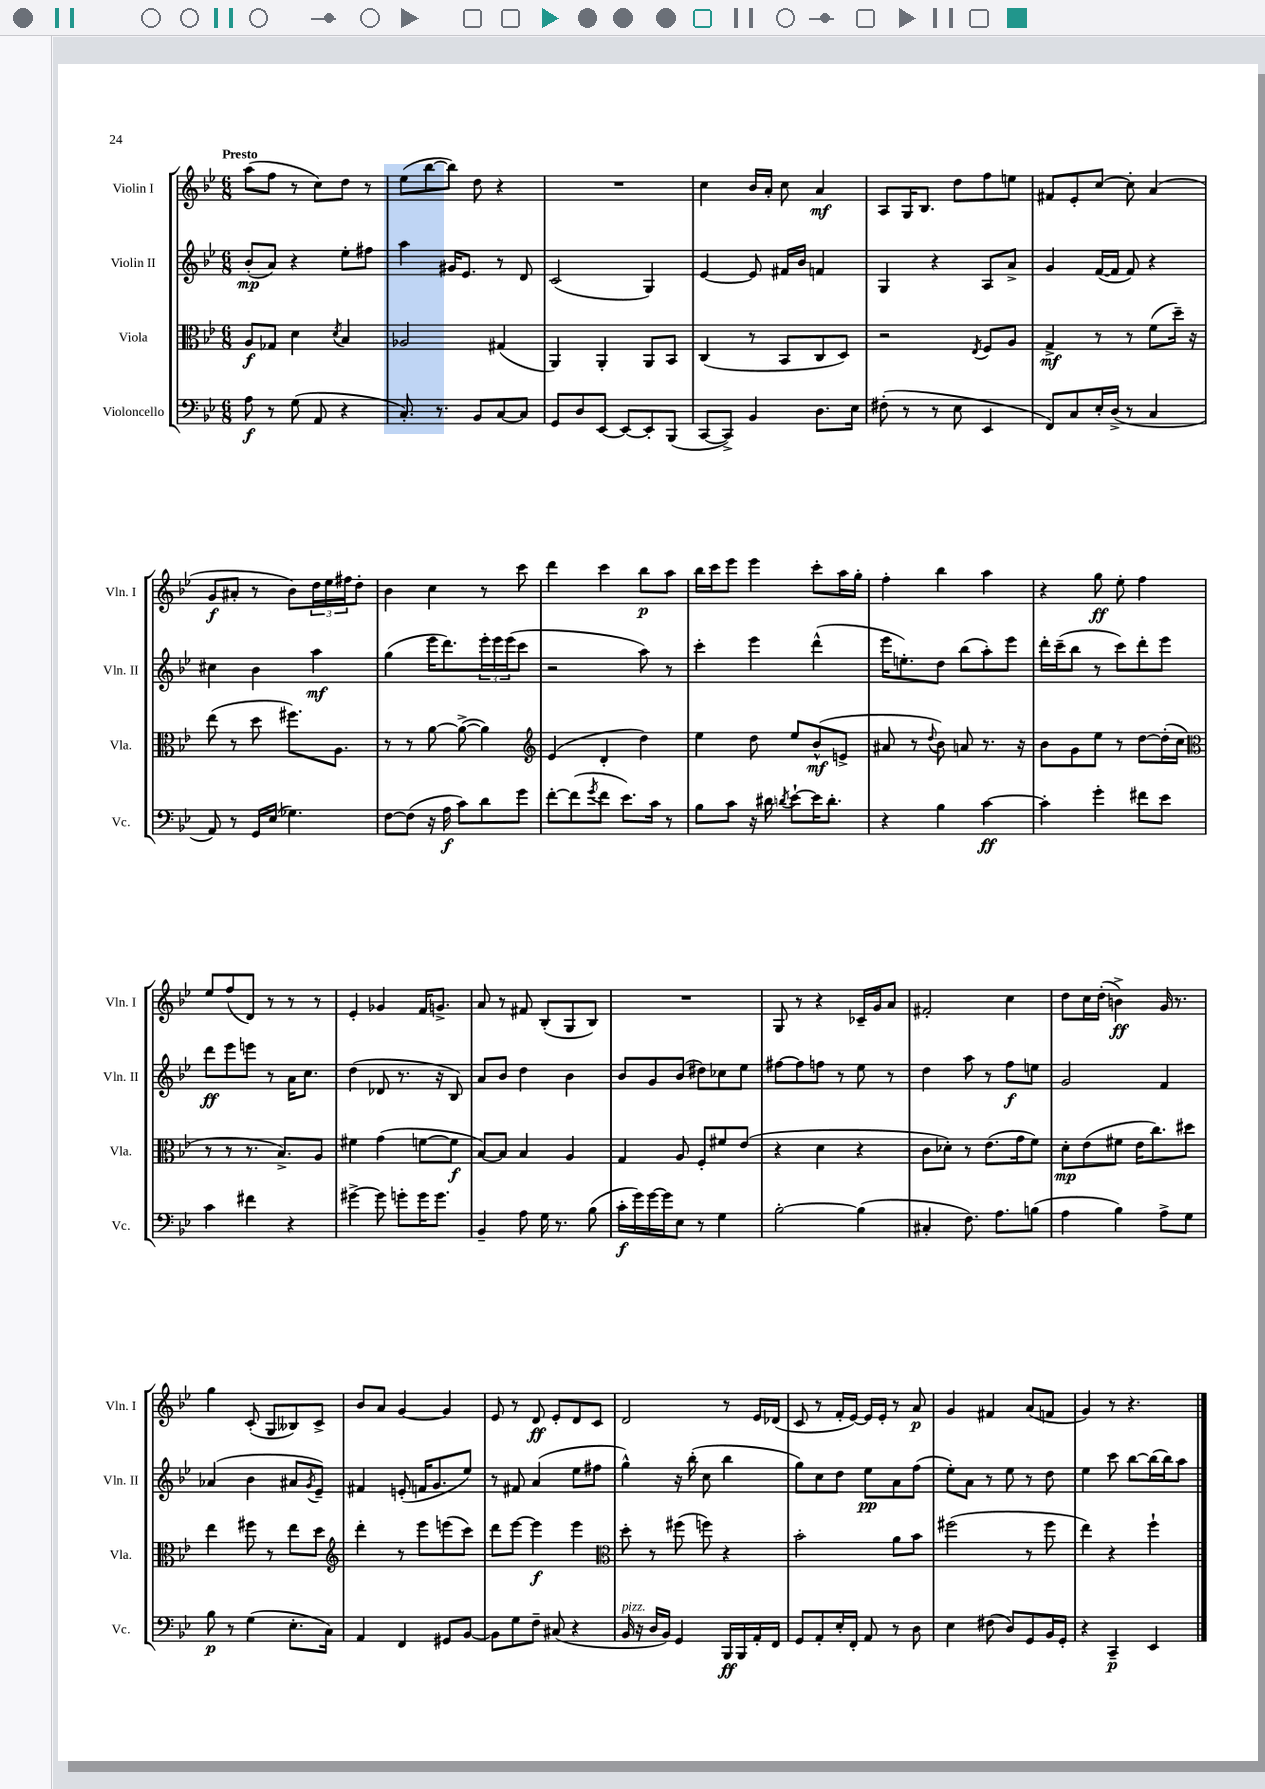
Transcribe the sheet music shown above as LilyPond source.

<<
\new StaffGroup <<
\new Staff = "s0" \with { instrumentName = "Violin I" shortInstrumentName = "Vln. I" } {
    \clef treble \key bes \major \numericTimeSignature \time 6/8 \tempo "Presto"
    a''8( f''8 r8 c''8) d''8 r8 |
    ees''8( bes''8~ bes''8) d''8 r4 |
    R2. |
    c''4 bes'16 a'16-. c''8 a'4\mf |
    a8 g16 bes8. d''8 f''8 e''8 |
    fis'8 ees'8-. c''8~ c''8-. a'4( |
    g'8\f ais'8-. r8 bes'8) \tuplet 3/2 { d''16 ees''16 fis''16 } d''8-. |
    bes'4 c''4 r8 c'''8 |
    d'''4 c'''4 bes''8\p a''8 |
    bes''16 c'''16 ees'''8 ees'''4 c'''8-. a''16 g''16-. |
    f''4-. bes''4 a''4 |
    r4 g''8\ff ees''8-. f''4 |
    ees''8 f''8( d'8) r8 r8 r8 |
    ees'4-. ges'4 f'16 g'8.-> |
    a'8 r8 fis'8 bes8-.( g8 bes8) |
    R2. |
    g8 r8 r4 ces'16-- g'16 a'8 |
    fis'2-. c''4 |
    d''8 c''16 d''16-.( b'4->\ff) g'16 r8. |
    g''4 c'8-.( g8 beses8) c'8-> |
    bes'8 a'8 g'4~ g'4 |
    ees'8 r8 d'8\ff ees'8-. d'8 c'8 |
    d'2 r8 ees'16 des'16( |
    c'8 r8 f'16-. ees'16~) ees'16 ees'16-. r8 a'8\p |
    g'4 fis'4 a'8( f'8 |
    g'4) r8 r4. \bar "|." |
}
\new Staff = "s1" \with { instrumentName = "Violin II" shortInstrumentName = "Vln. II" } {
    \clef treble \key bes \major \numericTimeSignature \time 6/8
    bes'8-.\mp( a'8) r4 ees''8-. fis''8 |
    a''4 gis'16 ees'8. r8 d'8 |
    c'2( g4) |
    ees'4~ ees'8 fis'16 bes'16 f'4 |
    g4 r4 a8 a'8-> |
    g'4 f'16~( f'16 f'8) r4 |
    cis''4 bes'4 a''4\mf |
    g''4( ees'''16 d'''8.) \tuplet 3/2 { ees'''16-. ees'''16 ees'''16( } c'''8 |
    r2 a''8) r8 |
    c'''4-. ees'''4 d'''4-^( |
    ees'''16 e''8.-.) d''8 bes''8( a''8-.) ees'''8 |
    d'''16-. c'''16--( bes''8 r8 c'''8) d'''8-. ees'''8 |
    d'''8\ff ees'''8 e'''8 r8 a'16 c''8. |
    d''4( des'8 r8. r16 bes8) |
    a'8 bes'8 d''4 bes'4 |
    bes'8 g'8 bes'8( dis''8) ces''8 ees''8 |
    fis''8~ fis''8 f''8 r8 ees''8 r8 |
    d''4 a''8 r8 f''8\f e''8 |
    g'2 f'4 |
    aes'4( bes'4 ais'8 \acciaccatura { g'8 } ees'8--) |
    fis'4 e'8-.( f'16 g'8. ees''8) |
    r8 fis'8 a'4( ees''8 fis''8 |
    g''4-^) r16 bes''16-.( c''8 bes''4 |
    g''8) c''8 d''8 ees''8\pp a'8 f''8( |
    ees''8-.) a'8 r8 ees''8 r8 d''8 |
    ees''4 c'''8 bes''8~ bes''16( bes''16) a''8 \bar "|." |
}
\new Staff = "s2" \with { instrumentName = "Viola" shortInstrumentName = "Vla." } {
    \clef alto \key bes \major \numericTimeSignature \time 6/8
    a8\f ges8 d'4 \acciaccatura { d'8 } bes4 |
    aes2 gis4( |
    a,4) a,4-. a,8 bes,8 |
    c4( r8 bes,8 c8 d8) |
    r2 \acciaccatura { ees8 } f8 a8 |
    g4->\mf r8 r8 f'8( d''16--) r16 |
    ees''8( r8 d''8 fis''8.) a8. |
    r8 r8 a'8~ a'8~->( a'4) |
    \clef treble ees'4( d'4-. d''4) |
    ees''4 d''8 ees''8 bes'8-^\mf( e'8-> |
    ais'8 r8 \appoggiatura { d''8 } bes'8) a'8 r8. r16 |
    bes'8 g'8 ees''8 r8 d''8~ d''16-.( c''16 |
    \clef alto r8 r8 r8. bes8.->) a8 |
    fis'4 g'4( f'8~ f'8\f |
    bes8~) bes8 bes4 a4 |
    g4 a8 f8-. fis'8 ees'8( |
    r4 d'4 r4 |
    c'8 des'8-.) r8 ees'8.( g'16 f'8) |
    d'8-.\mp ees'8( fis'8 ees'16 c''8.) dis''8 |
    ees''4 fis''8 r8 ees''8 d''8 |
    \clef treble d'''4-. r8 ees'''8 e'''8( c'''8) |
    d'''8 ees'''8~ ees'''4\f ees'''4 |
    \clef alto d''8-. r8 fis''8( f''8) r4 |
    bes'2-. a'8 bes'8 |
    fis''2( r8 fis''8 |
    ees''4) r4 f''4-! \bar "|." |
}
\new Staff = "s3" \with { instrumentName = "Violoncello" shortInstrumentName = "Vc." } {
    \clef bass \key bes \major \numericTimeSignature \time 6/8
    a8\f r8 g8( a,8 r4 |
    c8.-.) r8. bes,8 c8~ c8 |
    g,8 d8 ees,8~ ees,8~ ees,8-. bes,,8( |
    c,8~ c,8->) bes,4 d8. ees16 |
    fis8-.( r8 r8 ees8 ees,4 |
    f,8) c8 ees16-. d16->( r8 c4 |
    a,8) r8 g,16 ees16( ges4.) |
    f8~ f8( r16 a16\f c'8) d'8 g'8 |
    f'8~-. f'8( \acciaccatura { g'8 } f'8 ees'8.) c'16 r8 |
    bes8 c'8 r16 dis'16 \acciaccatura { d'8 } ees'8~-! ees'16 d'8.-. |
    r4 bes4 c'4~\ff |
    c'4-. g'4-. fis'8 ees'8 |
    c'4 fis'4 r4 |
    gis'4~-> gis'8 g'8-. g'16 g'8. |
    bes,4-- a8 g16 r8. bes8( |
    c'16-.\f g'16) g'16~ g'16 ees8 r8 g4 |
    bes2~-. bes4( |
    cis4-. f8.) a8. b8( |
    a4 bes4) a8-> g8 |
    bes8\p r8 g4( ees8.-. c16) |
    a,4 f,4 gis,8 bes,8~ |
    bes,8 g8 f8-- cis8( r4 |
    bes,16^\markup { \italic "pizz." } r16 d16 bes,16) g,4 bes,,16\ff bes,,16 a,16-. f,16 |
    g,8 a,8-. ees16-. f,16-. a,8 r8 d8 |
    ees4 fis8( d8) g,8 bes,16 g,16-. |
    r4 c,4--\p ees,4 \bar "|." |
}
>>
>>
\layout { \context { \Score \remove "Bar_number_engraver" } }
